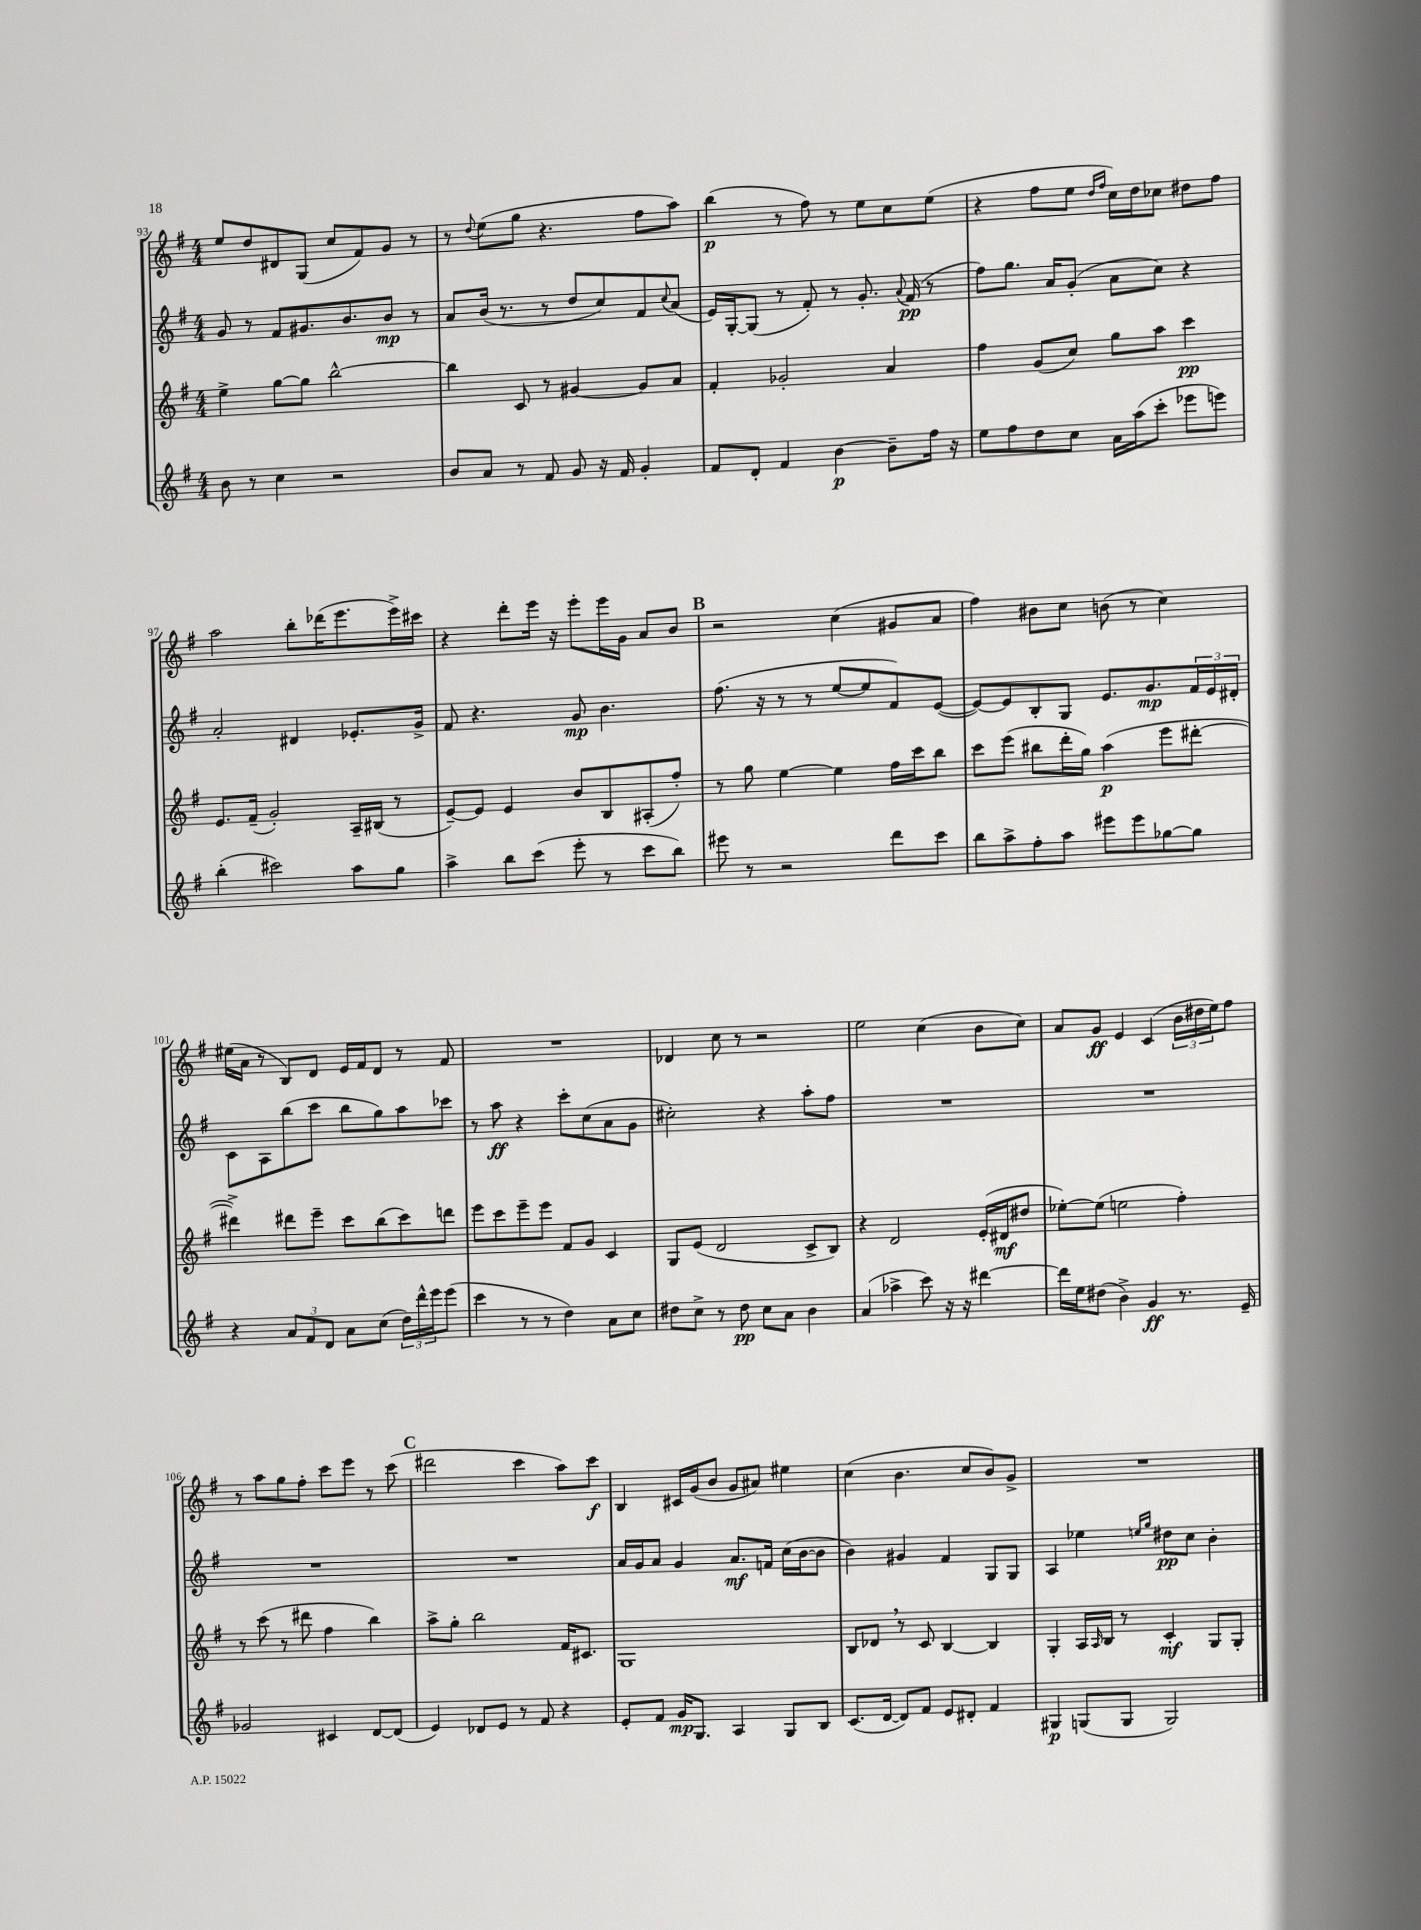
<<
\new StaffGroup <<
\new Staff = "s0" {
    \clef treble \key g \major \numericTimeSignature \time 4/4
    e''8 d''8 dis'8 g8( c''8 fis'8) g'8 r8 |
    r8 \appoggiatura { d''8 } e''8( g''8 r4. fis''8 a''8) |
    b''4\p( r8 fis''8) r8 e''8 c''8 e''8( |
    r4 fis''8 e''8 \grace { d''16 fis''16 } c''16) d''16 ces''8 dis''8 fis''8 |
    a''2 b''8-. des'''16( e'''8. e'''16->) cis'''16 |
    r4 d'''8-. e'''16 r16 e'''8-. e'''16 g'16 a'8 b'8 |
    \mark \markup { \bold "B" } r2 c''4( gis'8 a'8 |
    fis''4) bis'8 c''8 b'8( r8 c''4) |
    eis''16( a'16 r8 b8) d'8 e'16 fis'16 d'8 r8 fis'8 |
    R1 |
    des'4 c''8 r8 r2 |
    e''2 c''4( b'8 c''8) |
    a'8 g'8\ff e'4 c'4( \tuplet 3/2 { b'16 dis''16 e''16) } fis''8 |
    r8 a''8 g''8 fis''8-. c'''8 e'''8 r8 c'''8( |
    \mark \markup { \bold "C" } dis'''2 c'''4 a''8) c'''8\f |
    b4 cis'16 g'16( b'8 g'8 ais'8) eis''4 |
    c''4( b'4. c''8 b'8) g'8-> |
    R1 \bar "|." |
}
\new Staff = "s1" {
    \clef treble \key g \major \numericTimeSignature \time 4/4
    g'8 r8 fis'8 gis'8. b'8. b'8\mp r8 |
    a'8 b'16( r8. r8 d''8 c''8) fis'8 \appoggiatura { c''8 } a'8( |
    e'16) g16~-. g8( r8 fis'8-.) r8 g'8.-. \appoggiatura { a'8 } fis'16\pp( r8 |
    fis''8) g''8. a'16 g'8-.( a'8 c''8) r4 |
    a'2-. dis'4 ees'8.-. g'16-> |
    fis'8 r4. g'8\mp b'4. |
    \mark \markup { \bold "B" } fis''8.( r16 r8 r8 e''8~ e''8 fis'8) e'8~( |
    e'8~) e'8 b8-. g8 e'8. g'8.\mp \tuplet 3/2 { fis'16 e'16 dis'16-. } |
    c'8 a8 b''8( c'''8 b''8 g''8) a''8 ces'''8 |
    r8 a''8\ff r4 c'''8-. c''8( a'8 g'8 |
    cis''2-.) r4 a''8-. fis''8 |
    R1 |
    R1 |
    R1 |
    \mark \markup { \bold "C" } R1 |
    a'16 g'16 a'8 g'4 a'8.\mf f'16 c''16( b'16~ b'8 |
    b'4) gis'4 fis'4 g8 g8 |
    a4 ees''4 \grace { e''16 g''16 } dis''8\pp c''8 b'4-. \bar "|." |
}
\new Staff = "s2" {
    \clef treble \key g \major \numericTimeSignature \time 4/4
    e''4-> g''8~ g''8 b''2~-^ |
    b''4 c'8 r8 gis'4~ gis'8 a'8 |
    fis'4-. ges'2-. a'4 |
    fis''4 g'8( c''8) g''8 a''8 c'''4\pp |
    e'8. fis'16--( g'2-.) a16-- bis16( r8 |
    e'8~--) e'8 e'4 b'8 b8 ais8-.( fis''8-.) |
    \mark \markup { \bold "B" } r8 g''8 e''4~ e''4 fis''16 c'''16 b''8 |
    c'''8 e'''8( bis''8 d'''16-. g''16) a''4\p( e'''8 dis'''8~-. |
    dis'''4->) dis'''8 e'''8-- c'''8 b''8( c'''8) d'''8 |
    e'''8 c'''8 e'''8-- e'''8 fis'8 g'8 c'4 |
    g8 e'8( d'2 c'8-> b8) |
    r4 d'2 e'16-.( dis'16\mf dis''8 |
    ees''8~-.) ees''8( e''2 fis''4-.) |
    r8 c'''8( r8 dis'''8 fis''4 b''4) |
    \mark \markup { \bold "C" } a''8-> g''8-. b''2 fis'16 cis'8. |
    g1 |
    b8 des'8 \breathe r8 c'8 b4~ b4 |
    g4-. a16 \grace { a16 } b16 r8 c'4-.\mf g8 g8-. \bar "|." |
}
\new Staff = "s3" {
    \clef treble \key g \major \numericTimeSignature \time 4/4
    b'8 r8 c''4 r2 |
    b'8 a'8 r8 fis'8 g'8 r16 fis'16 g'4-. |
    fis'8 d'8-. fis'4 b'4~\p b'8-- fis''16 r16 |
    e''8 fis''8 d''8 c''8 a'16 a''16( c'''8-. ees'''8 e'''8) |
    b''4-.( cis'''2) a''8 g''8 |
    a''4-> b''8 c'''8( e'''8-. r8 c'''8 b''8) |
    \mark \markup { \bold "B" } eis'''8 r8 r2 d'''8 c'''8 |
    b''8 a''8-> fis''8-. a''8 eis'''8 eis'''8 ges''8~ ges''8 |
    r4 \tuplet 3/2 { a'8 fis'8 d'8 } a'8 c''8( \tuplet 3/2 { d''16) d'''16-^ e'''16 } e'''8( |
    c'''4 r8 r8 d''4) a'8 c''8 |
    dis''8 c''8-> r8 dis''8\pp c''8 a'8 b'4 |
    a'4( aes''4-> c'''8) r16 r16 dis'''4~ |
    dis'''16 e''16 dis''8( b'4->) g'4\ff r8. e'16-- |
    ges'2 cis'4 d'8~ d'8( |
    \mark \markup { \bold "C" } e'4) des'8 e'8 r8 fis'8 r4 |
    e'8-. fis'8 g'16\mp g8. a4 g8 b8 |
    c'8.( d'16~ d'8) fis'8 e'8 dis'8-. fis'4 |
    gis4\p g8( g8 g2) \bar "|." |
}
>>
>>
\layout { \context { \Score currentBarNumber = #93 } }
